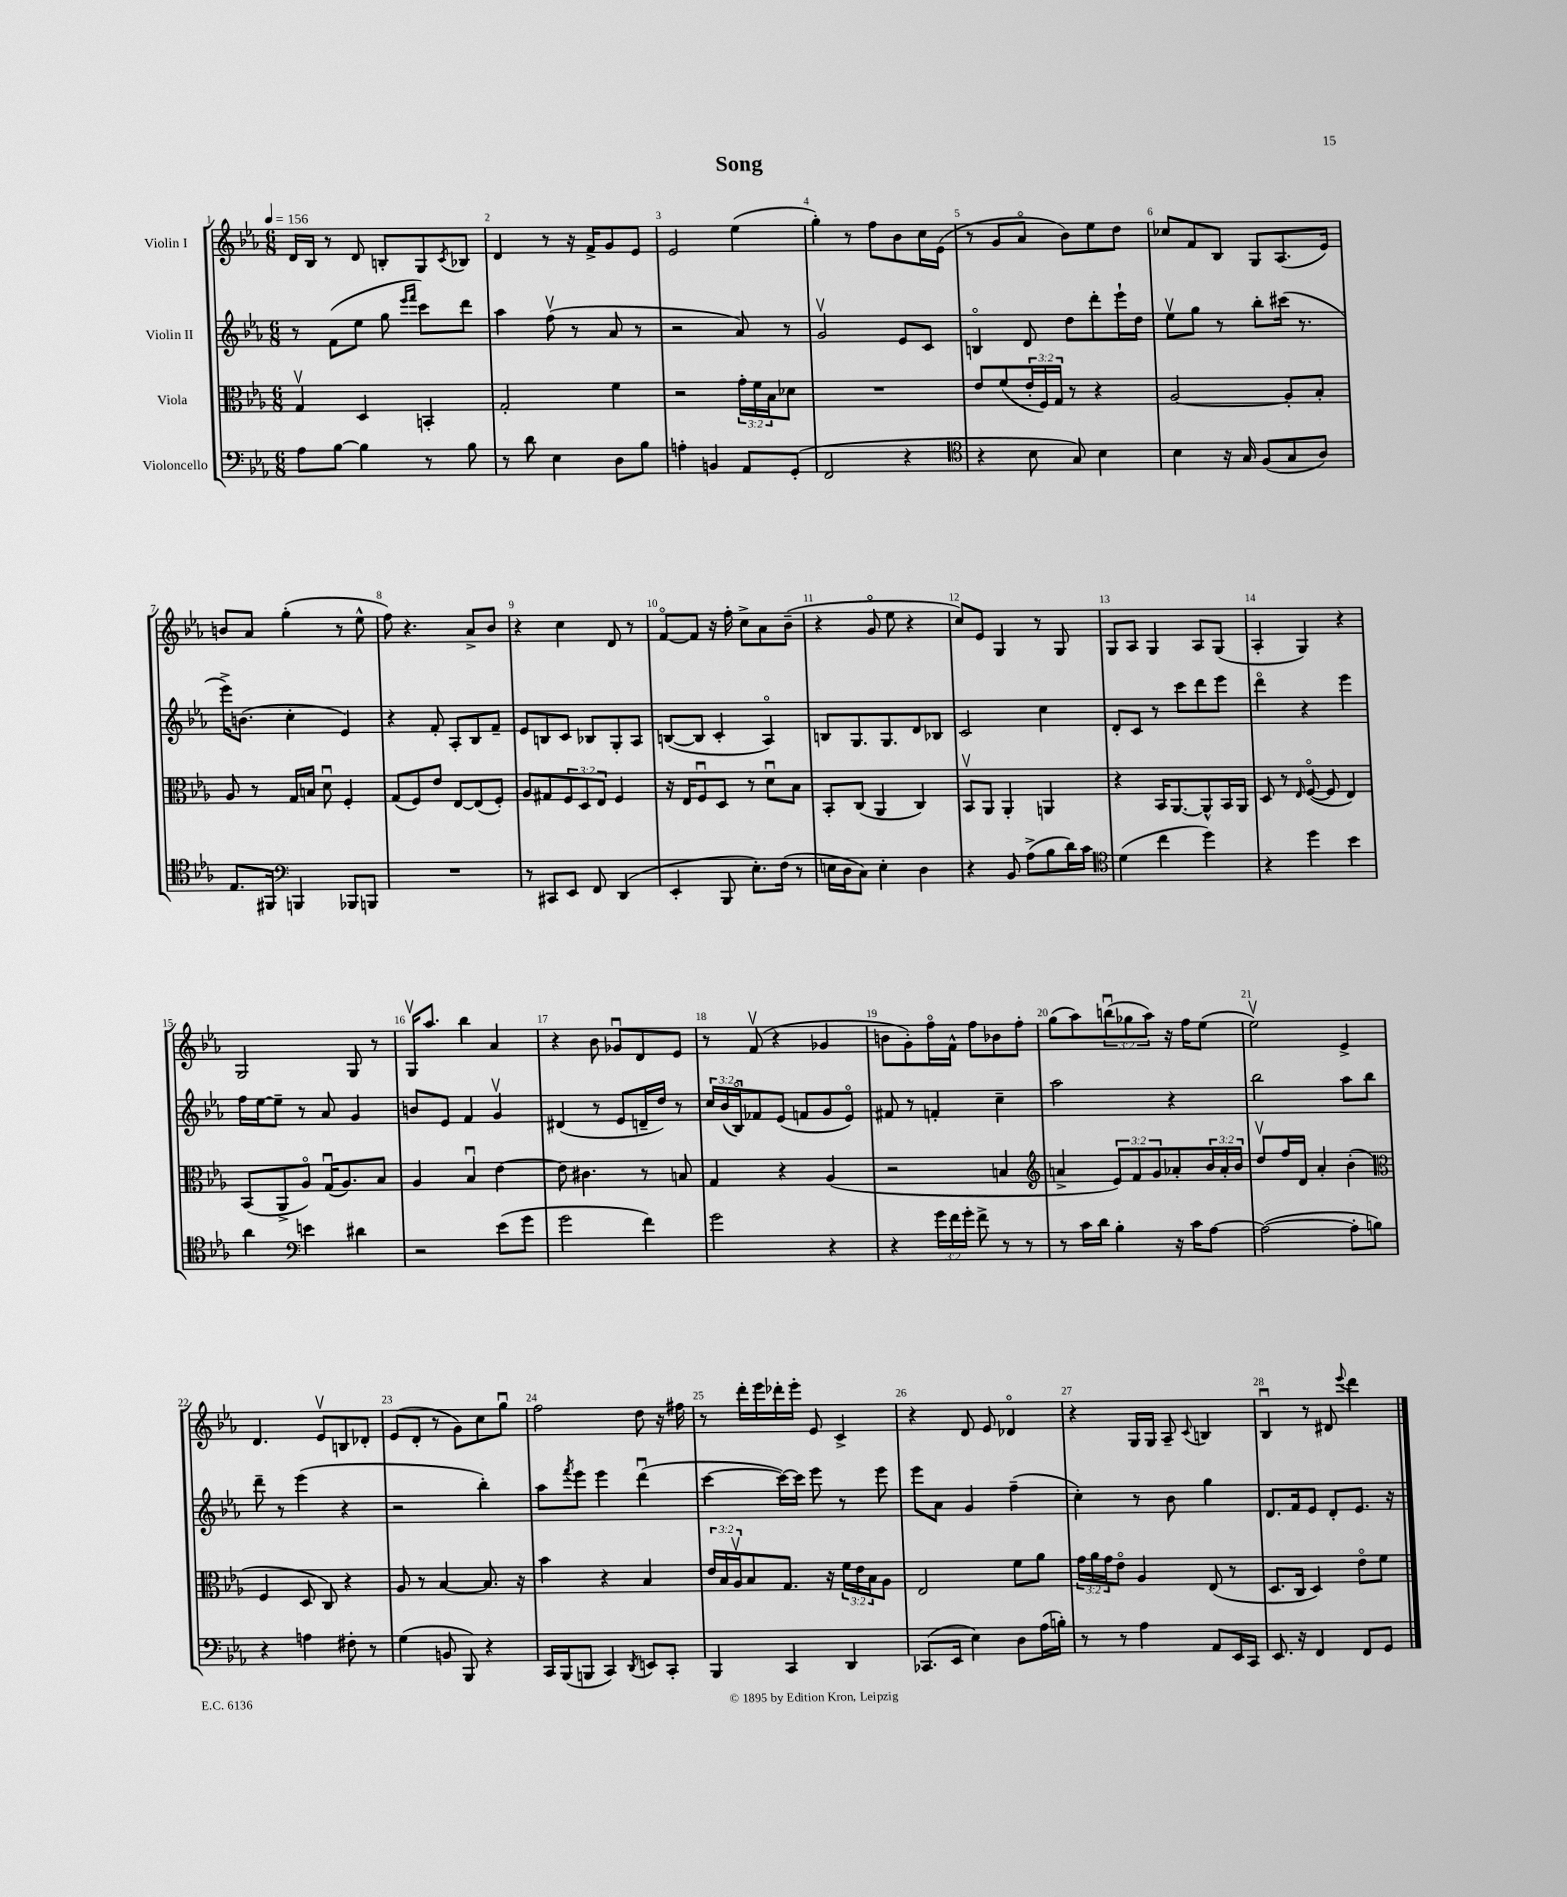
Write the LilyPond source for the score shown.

\header { title = "Song" }
<<
\new StaffGroup <<
\new Staff = "s0" \with { instrumentName = "Violin I" } {
    \clef treble \key ees \major \numericTimeSignature \time 6/8 \override Staff.TupletNumber.text = #tuplet-number::calc-fraction-text \tempo 4 = 156
    d'16 bes16 r8 d'8 b8-. g8 \acciaccatura { c'8 } bes8 |
    d'4 r8 r16 f'16-> g'8 ees'8 |
    ees'2 ees''4( |
    g''4-.) r8 f''8 bes'8 c''16 ees'16( |
    r8 g'8 aes'8\flageolet bes'8) ees''8 d''8 |
    ces''8 f'8 bes8 g8 aes8.( ees'16) |
    b'8 aes'8 g''4-.( r8 ees''8-^ |
    f''8) r4. aes'8-> bes'8 |
    r4 c''4 d'8 r8 |
    f'8~\flageolet f'8 r16 f''16-. c''8-> aes'8 bes'8--( |
    r4 g'8\flageolet ees''8 r4 |
    c''8) ees'8 g4 r8 g8 |
    g8 aes8 g4 aes8 g8( |
    aes4-. g4) r4 |
    g2 g8 r8 |
    g16\upbow aes''8. bes''4 aes'4 |
    r4 bes'8 ges'8\downbow d'8 ees'8 |
    r8 f'8\upbow( r4 ges'4 |
    b'8 g'8-.) f''16\flageolet f'16-^ f''8 bes'8 f''8-. |
    g''8( aes''8) \tuplet 3/2 { b''8\downbow( ges''8 aes''8) } r16 f''16 ees''8( |
    ees''2\upbow) ees'4-> |
    d'4. ees'8\upbow b8 des'8-. |
    ees'8( d'8-. r8 g'8) c''8 g''8\downbow |
    f''2 d''8 r16 fis''16 |
    r8 d'''16-. ees'''16 des'''16-. ees'''16-. ees'8 c'4-> |
    r4 d'8 ees'8 des'4\flageolet |
    r4 g16 g16 aes8-- \appoggiatura { c'8 } b4 |
    bes4\downbow r8 dis'8 \appoggiatura { ees'''8 } d'''4 \bar "|." |
}
\new Staff = "s1" \with { instrumentName = "Violin II" } {
    \clef treble \key ees \major \numericTimeSignature \time 6/8 \override Staff.TupletNumber.text = #tuplet-number::calc-fraction-text
    r8 f'8( ees''8 g''8 \grace { ees'''16 f'''16 } c'''8) d'''8 |
    aes''4 f''8\upbow( r8 aes'8 r8 |
    r2 aes'8) r8 |
    g'2\upbow ees'8 c'8 |
    b4\flageolet d'8 d''8 d'''8-. ees'''16-! d''16 |
    ees''8\upbow g''8 r8 bes''8-. cis'''16( r8. |
    ees'''16->) b'8.( c''4-. ees'4) |
    r4 f'8-. aes8-. bes8 f'8-- |
    ees'8 b8 c'8 bes8 g8-. aes8 |
    b8~( b8 c'4-. aes4\flageolet) |
    b8 g8. g8. d'8 bes8 |
    c'2 c''4 |
    d'8-. c'8 r8 c'''8 d'''8 ees'''8 |
    d'''4\flageolet r4 ees'''4 |
    f''16 ees''16~ ees''8-- r8 aes'8 g'4 |
    b'8 ees'8 f'4 g'4\upbow |
    dis'4( r8 ees'8 d'16-- d''16) r8 |
    \tuplet 3/2 { c''16 bes'16( bes16\flageolet) } fes'8 ees'8( f'8 g'8 ees'8\flageolet) |
    fis'8 r8 f'4-. c''4-- |
    aes''2 r4 |
    bes''2 aes''8 bes''8 |
    d'''8-- r8 ees'''4( r4 |
    r2 bes''4-.) |
    aes''8 \acciaccatura { f'''8 } ees'''8 ees'''4 d'''4\downbow( |
    c'''4~ c'''16~) c'''16 ees'''8 r8 ees'''8 |
    ees'''8 aes'8 g'4 f''4--( |
    c''4-.) r8 bes'8 g''4 |
    d'8. f'16 ees'8 d'8-. ees'8. r16 \bar "|." |
}
\new Staff = "s2" \with { instrumentName = "Viola" } {
    \clef alto \key ees \major \numericTimeSignature \time 6/8 \override Staff.TupletNumber.text = #tuplet-number::calc-fraction-text
    g4\upbow d4 b,4-. |
    g2-. f'4 |
    r2 \tuplet 3/2 { g'16-. f'16 bes16 } des'8 |
    R2. |
    ees'8 f'8( \tuplet 3/2 { ees'16-. f16) g16 } r8 r4 |
    aes2~ aes8-. bes8-. |
    aes8 r8 g16 b16 d'8\downbow f4-. |
    g8( f8) ees'8 ees8~ ees8( f8-.) |
    aes8 gis8 \tuplet 3/2 { f8 d8 ees8 } f4 |
    r16 ees16 f8\downbow d8 r8 d'8\downbow bes8 |
    bes,8-. c8( aes,4 c4) |
    bes,8\upbow aes,8 aes,4-. a,4 |
    r4 bes,16 aes,8.~ aes,8-^ bes,16 aes,16 |
    d8 r8 \grace { ees16 } f8~\flageolet( f8 ees4) |
    bes,8( aes,8-> aes8\flageolet) g16\downbow( aes8.) bes8 |
    aes4 bes4\downbow ees'4~ |
    ees'8 cis'4. r8 b8 |
    g4 r4 aes4( |
    r2 b4 |
    \clef treble a'4-> \tuplet 3/2 { ees'8) f'8 g'8 } aes'8-. \tuplet 3/2 { bes'16 aes'16-. bes'16 } |
    d''8\upbow f''16 d'16 aes'4-. bes'4-.( |
    \clef alto f4 d8 c8) r4 |
    aes8 r8 bes4~ bes8. r16 |
    bes'4 r4 bes4 |
    \tuplet 3/2 { ees'16 bes16 aes16\upbow } bes8 g8. r16 \tuplet 3/2 { f'16 ees'16 bes16 } aes8 |
    ees2 f'8 aes'8 |
    \tuplet 3/2 { g'16 aes'16 g'16 } ees'8\flageolet aes4 ees8( r8 |
    d8. c16 d4) ees'8\flageolet f'8 \bar "|." |
}
\new Staff = "s3" \with { instrumentName = "Violoncello" } {
    \clef bass \key ees \major \numericTimeSignature \time 6/8 \override Staff.TupletNumber.text = #tuplet-number::calc-fraction-text
    aes8 bes8~ bes4 r8 bes8 |
    r8 d'8 ees4 d8 bes8 |
    a4-. b,4 aes,8 g,8-.( |
    f,2 r4 |
    \clef tenor r4 bes8 g8) bes4 |
    bes4 r16 g16 f8( g8 aes8) |
    ees8. fis,16 \clef bass b,,4 bes,,8 b,,8 |
    R2. |
    r8 cis,8 ees,8 f,8 d,4( |
    ees,4-. bes,,8 ees8.-.) f16( r8 |
    e16 d16 c8) e4-. d4 |
    r4 bes,8 aes8->( bes8 d'16) c'16 |
    \clef tenor d'4( c''4 d''4) |
    r4 d''4 bes'4 |
    aes'4 \clef bass e'4 dis'4 |
    r2 ees'8( g'8 |
    g'2 f'4) |
    g'2 r4 |
    r4 \tuplet 3/2 { g'16 f'16 g'16-. } f'8-> r8 r8 |
    r8 c'16 d'16 bes4-. r16 c'16 aes8~ |
    aes2~( aes8-. b8) |
    r4 a4 fis8-. r8 |
    g4( b,8 bes,,8) r4 |
    c,16 bes,,16( b,,8 c,4) \acciaccatura { d,8 } e,8 c,8-. |
    bes,,4 c,4 d,4 |
    ces,8.( ees,16 ees4) d8 aes16( b16-.) |
    r8 r8 aes4 aes,8 ees,16 c,16 |
    ees,8. r16 f,4 f,8 g,8 \bar "|." |
}
>>
>>
\layout { \context { \Score \override BarNumber.break-visibility = ##(#f #t #t) barNumberVisibility = #all-bar-numbers-visible } }
